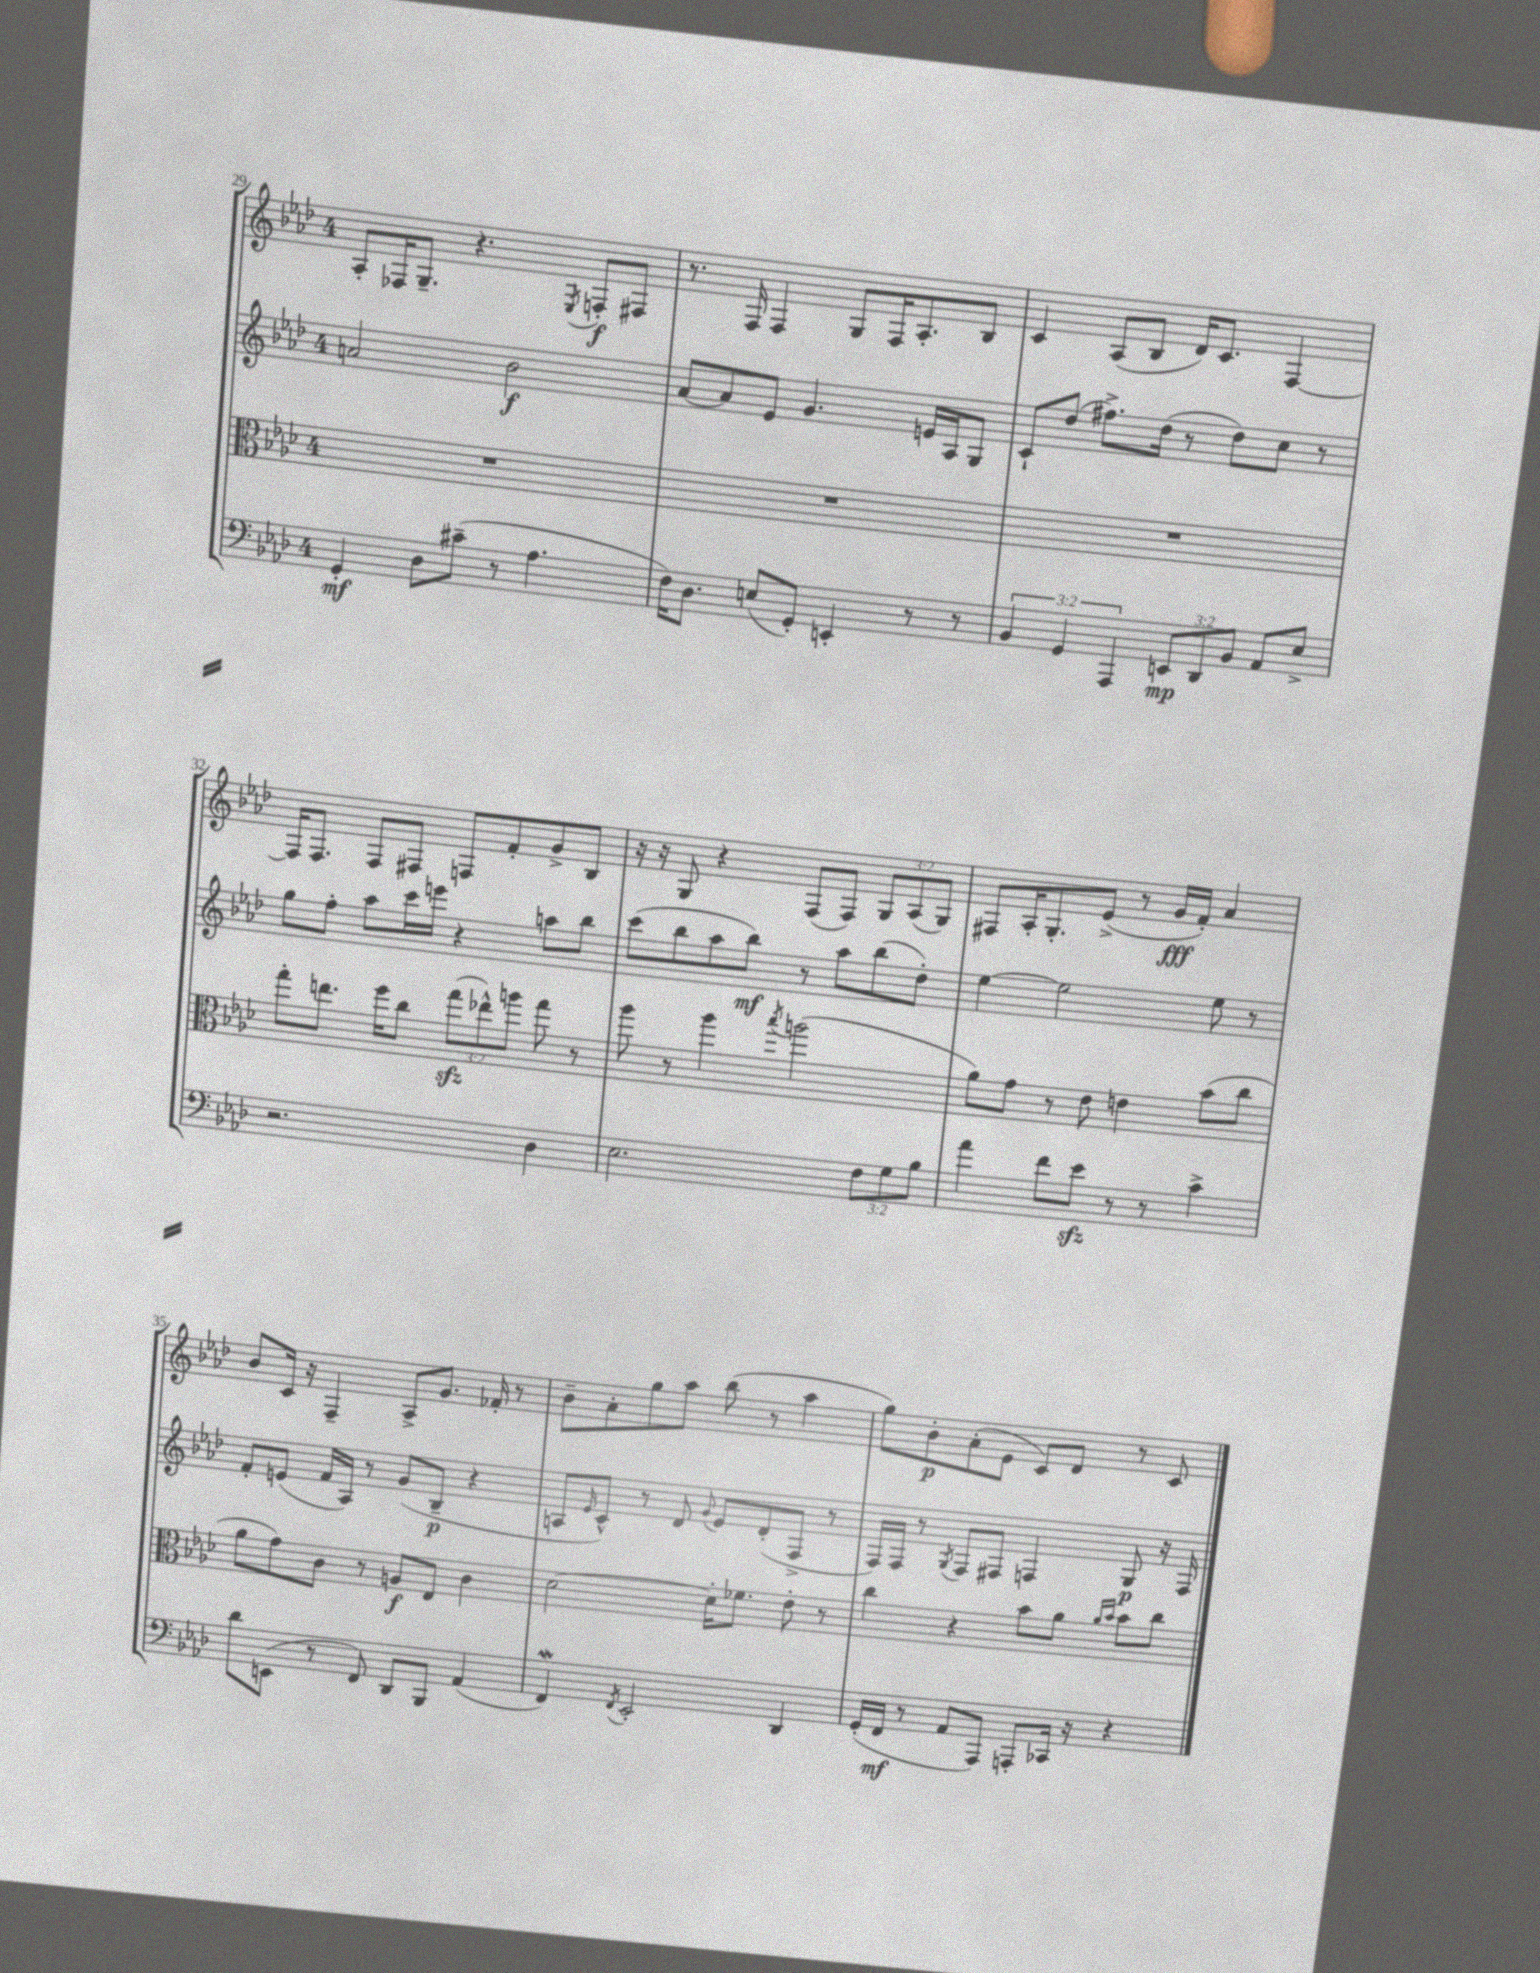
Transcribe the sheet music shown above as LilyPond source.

<<
\new StaffGroup <<
\new Staff = "s0" {
    \clef treble \key aes \major \once \override Staff.TimeSignature.style = #'single-digit \time 4/4 \override Staff.TupletNumber.text = #tuplet-number::calc-fraction-text
    aes8-. fes16 g8.-- r4. \acciaccatura { ees8 } f8-.\f fis8 |
    r8. f16 f4 g8 f16 aes8.-. bes8 |
    c'4 aes8( bes8 des'16) c'8. f4~ |
    f16 f8. f8 fis8 f8 f'8-. g'8-> bes8 |
    r16 r16 g8 r4 f8( f8) \tuplet 3/2 { g8 aes8( g8) } |
    fis8 aes16-. g8.-. ees'8->( r8 g'16\fff f'16-.) aes'4 |
    bes'8 c'16 r16 f4-- aes8-> g'8. fes'16-. r8 |
    bes'8-- aes'8-. g''8 aes''8 bes''8( r8 aes''4 |
    g''8) bes'8-.\p aes'8-.( ees'8 c'8) des'8 r8 c'8 \bar "|." |
}
\new Staff = "s1" {
    \clef treble \key aes \major \once \override Staff.TimeSignature.style = #'single-digit \time 4/4
    a'2 bes'2\f |
    aes'8~ aes'8 ees'8 g'4. e'16 aes16 g8 |
    c'8-! des''8( fis''8.->) des''16( r8 des''8) c''8 r8 |
    g''8 f''8-. aes''8 c'''16 e'''16 r4 a''8 bes''8 |
    c'''8( bes''8 aes''8 bes''8\mf) r8 aes''8 bes''8( des''8-.) |
    ees''4~ ees''2 ees''8 r8 |
    f'8-. e'8( f'16 aes16) r8 g'8( bes8--\p r4 |
    a8 \grace { ees'16 } c'8-^) r8 des'8 \appoggiatura { g'8 } ees'8 des'8-.( f8-> r8 |
    f16) f16 r8 \acciaccatura { g8 } f8 fis8 f4 g8\p r16 f16 \bar "|." |
}
\new Staff = "s2" {
    \clef alto \key aes \major \once \override Staff.TimeSignature.style = #'single-digit \time 4/4 \override Staff.TupletNumber.text = #tuplet-number::calc-fraction-text
    R1 |
    R1 |
    R1 |
    g''8-. e''8. f''16 c''8 \tuplet 3/2 { g''8\sfz( ees''8-^) a''8 } g''8 r8 |
    aes''8 r8 aes''4 \acciaccatura { bes''8 } a''2( |
    aes'8) g'8 r8 ees'8 e'4 bes'8( c''8 |
    aes'8 g'8) c'8 r8 a8\f ees8 c'4 |
    des'2~ des'16-. fes'8. ees'8-. r8 |
    c''4 r4 bes'8 aes'8 \grace { aes'16 bes'16 } bes'8 c''8 \bar "|." |
}
\new Staff = "s3" {
    \clef bass \key aes \major \once \override Staff.TimeSignature.style = #'single-digit \time 4/4 \override Staff.TupletNumber.text = #tuplet-number::calc-fraction-text
    g,4-.\mf des8 cis'8--( r8 aes4. |
    f16) des8. e8( g,8-.) e,4-. r8 r8 |
    \tuplet 3/2 { bes,4 g,4 aes,,4 } \tuplet 3/2 { e,8\mp des,8 bes,8 } aes,8 ees8-> |
    r2. des4 |
    ees2. \tuplet 3/2 { f8 g8 bes8 } |
    aes'4 f'8 ees'8\sfz r8 r8 c'4-> |
    des'8 e,8( r8 f,8) des,8 bes,,8 aes,4( |
    f,4\mordent) \acciaccatura { f,8 } ees,2-. des,4 |
    g,16-.( f,16\mf r8 aes,8 aes,,8) a,,8-. ces,16 r16 r4 \bar "|." |
}
>>
>>
\layout { \context { \Score currentBarNumber = #29 } }
